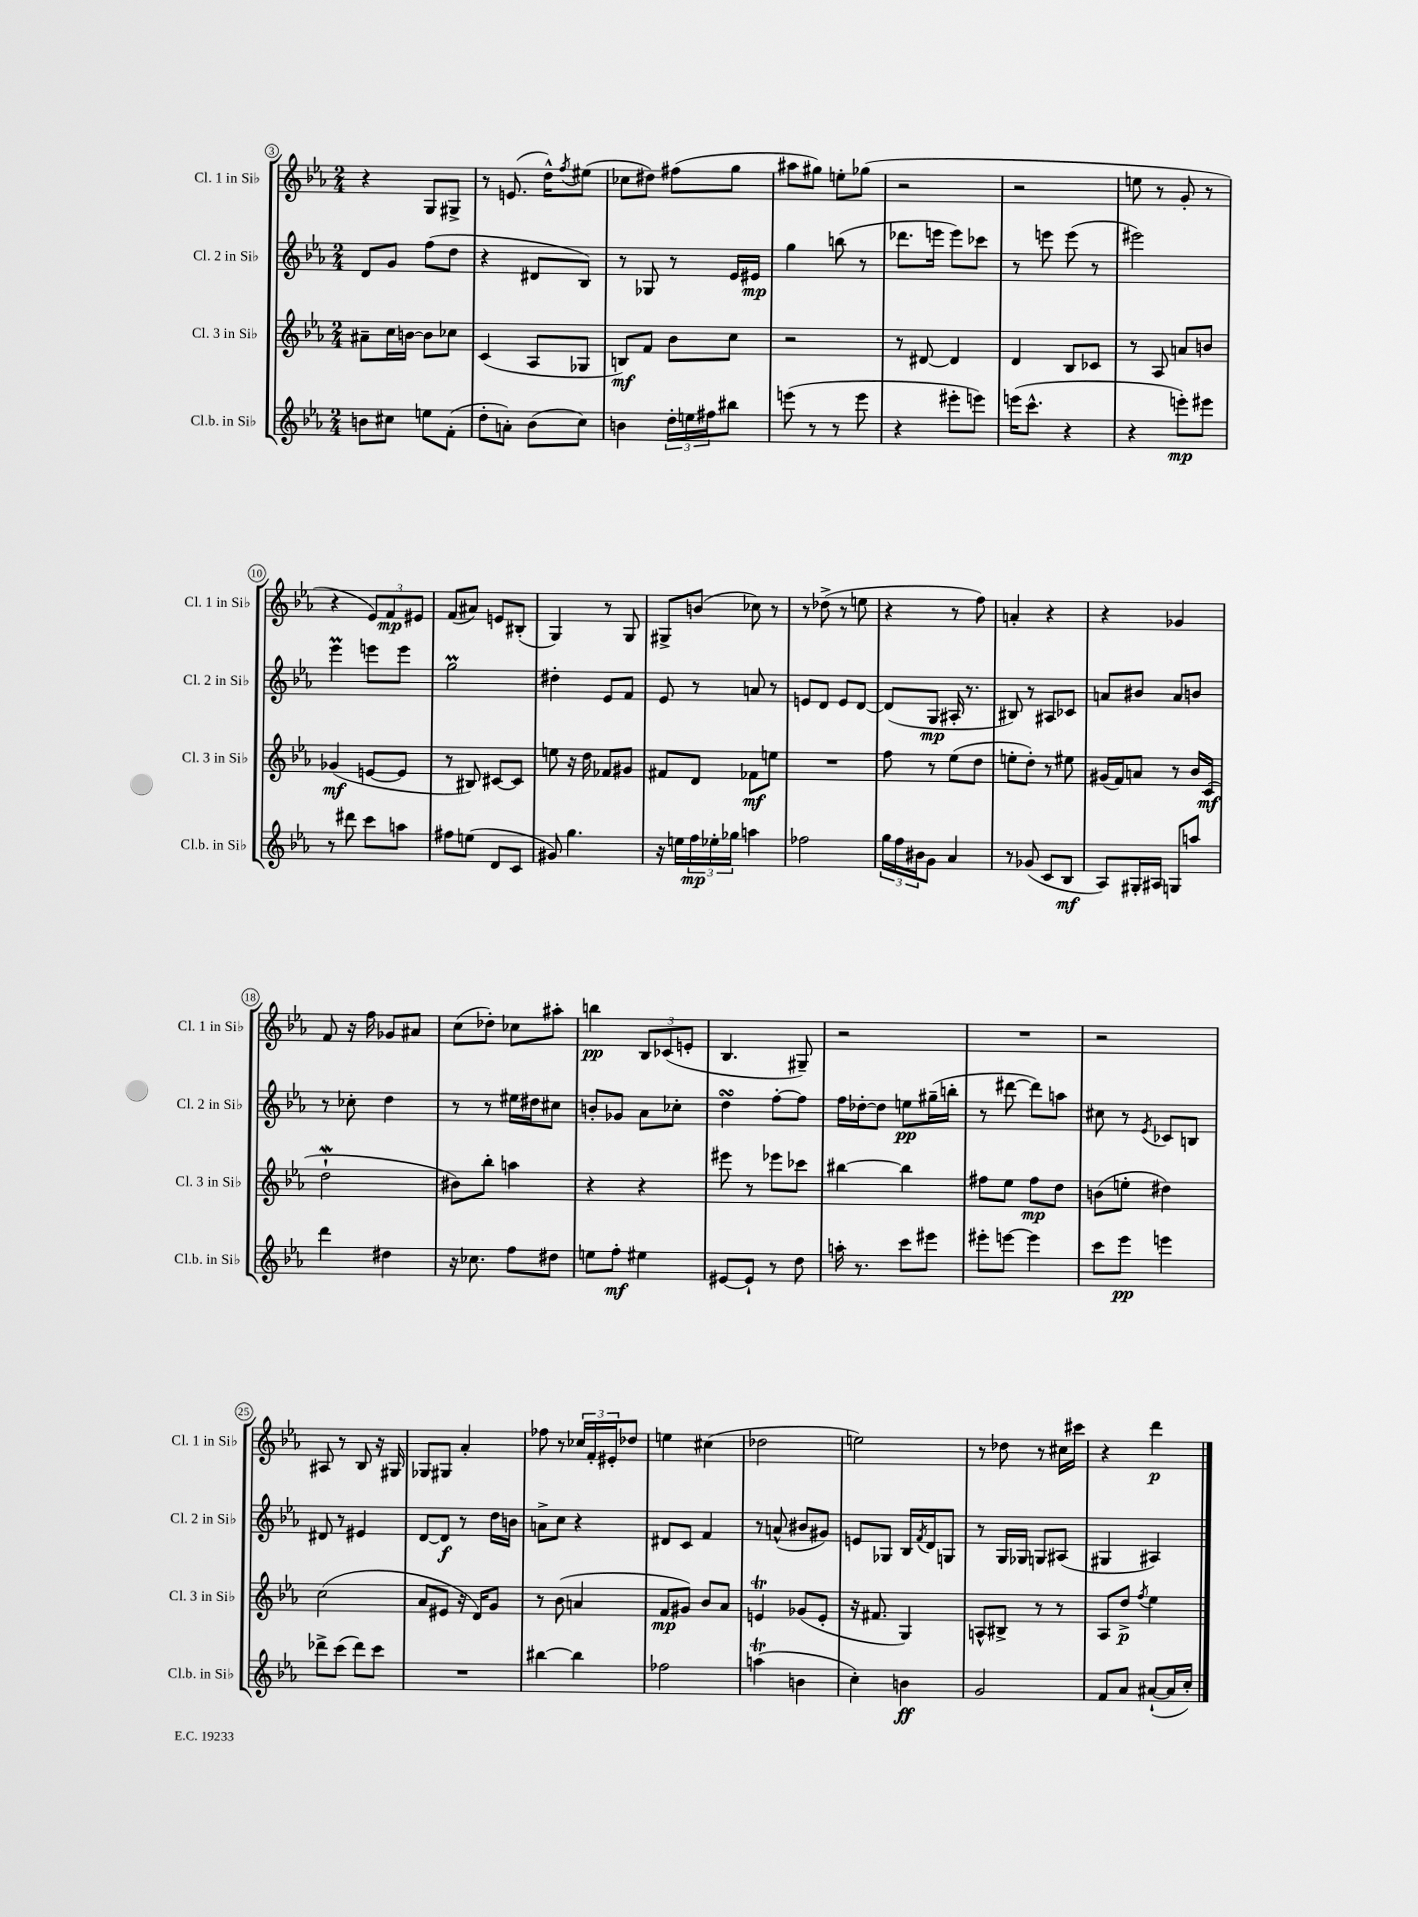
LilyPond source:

<<
\new StaffGroup <<
\new Staff = "s0" \with { instrumentName = "Cl. 1 in Sib" shortInstrumentName = "Cl. 1 in Sib" } {
    \clef treble \key ees \major \numericTimeSignature \time 2/4
    r4 g8 gis8-> |
    r8 e'8.( d''16-^) \acciaccatura { f''8 } eis''8( |
    ces''8 dis''8) fis''8( g''8 |
    ais''8 gis''8) e''8-. ges''8( |
    r2 |
    r2 |
    e''8 r8 g'8-. r8 |
    r4 \tuplet 3/2 { ees'8) f'8\mp eis'8 } |
    f'8( ais'8) e'8 bis8-.( |
    g4) r8 g8 |
    gis8-> b'8( ces''8) r8 |
    r8 des''8->( r8 e''8 |
    r4 r8 f''8) |
    a'4-. r4 |
    r4 ges'4 |
    f'8 r16 f''16 ges'8 ais'8 |
    c''8( des''8-.) ces''8 ais''8-. |
    b''4\pp \tuplet 3/2 { bes8 ces'8( e'8-. } |
    bes4. gis8--) |
    r2 |
    R2 |
    r2 |
    ais8 r8 bes8 r16 gis16 |
    ges8 gis8 aes'4-. |
    fes''8 r8 \tuplet 3/2 { ces''16 f'16-. eis'16-. } des''8 |
    e''4 cis''4( |
    des''2 |
    e''2) |
    r8 des''8 r8 cis''16 cis'''16 |
    r4 d'''4\p \bar "|." |
}
\new Staff = "s1" \with { instrumentName = "Cl. 2 in Sib" shortInstrumentName = "Cl. 2 in Sib" } {
    \clef treble \key ees \major \numericTimeSignature \time 2/4
    d'8 g'8 f''8( d''8 |
    r4 dis'8 bes8) |
    r8 ges8 r8 ees'16 eis'16\mp |
    g''4 b''8( r8 |
    des'''8. e'''16 e'''8) ces'''8 |
    r8 e'''8 e'''8( r8 |
    eis'''2) |
    ees'''4\prall e'''8 e'''8 |
    g''2\prall |
    dis''4-. ees'8 f'8 |
    ees'8 r8 a'8 r8 |
    e'8 d'8 e'8 d'8~ |
    d'8( g8\mp ais16-. r8. |
    bis8) r8 ais8 ces'8 |
    a'8 bis'8 a'8 b'8 |
    r8 ces''8-. d''4 |
    r8 r8 eis''16 dis''16 cis''8 |
    b'8-. ges'8 aes'8 ces''8-. |
    d''4\turn f''8~-. f''8 |
    f''16 des''16~-. des''8 e''8\pp gis''16--( b''16-. |
    r8 dis'''8~ dis'''8) a''8 |
    cis''8 r8 \acciaccatura { ees'8 } ces'8 b8 |
    dis'8 r8 eis'4 |
    d'8~ d'8\f r8 d''16 b'16 |
    a'8-> c''8 r4 |
    dis'8 c'8 f'4 |
    r8 a'8-^( bis'8 gis'8) |
    e'8 ges8 bes16 \acciaccatura { f'8 } d'16 g8 |
    r8 g16 ges16 g8 ais8( |
    gis4 ais4) \bar "|." |
}
\new Staff = "s2" \with { instrumentName = "Cl. 3 in Sib" shortInstrumentName = "Cl. 3 in Sib" } {
    \clef treble \key ees \major \numericTimeSignature \time 2/4
    ais'8-- c''16 b'16~ b'8 ces''8 |
    c'4( aes8 ges8 |
    b8\mf) f'8 bes'8 c''8 |
    r2 |
    r8 dis'8~ dis'4 |
    d'4 bes8 ces'8 |
    r8 aes8 a'8 b'8 |
    ges'4\mf( e'8~ e'8 |
    r8 bis8) cis'8~ cis'8 |
    e''8 r16 d''16 fes'8 gis'8 |
    fis'8 d'8 fes'8\mf e''8 |
    R2 |
    f''8 r8 ees''8( d''8 |
    e''8-. d''8-.) r8 eis''8 |
    gis'16( f'16) a'8 r8 bes'16 c'16\mf( |
    d''2-!\mordent |
    bis'8) bes''8-. a''4 |
    r4 r4 |
    eis'''8 r8 ees'''8 ces'''8 |
    bis''4~ bis''4 |
    fis''8 ees''8 fis''8\mp d''8 |
    b'8( e''8-. dis''4) |
    c''2( |
    aes'8 eis'8 r16 d'16) g'8 |
    r8 bes'8( a'4 |
    f'8\mp gis'8) bes'8 aes'8 |
    e'4\trill ges'8( e'8-. |
    r16 fis'8. g4) |
    a8-^ bis8-> r8 r8 |
    aes8 d''8->\p \acciaccatura { f''8 } ees''4 \bar "|." |
}
\new Staff = "s3" \with { instrumentName = "Cl.b. in Sib" shortInstrumentName = "Cl.b. in Sib" } {
    \clef treble \key ees \major \numericTimeSignature \time 2/4
    b'8 cis''8 e''8 f'8-.( |
    d''8-. a'8-.) bes'8( c''8) |
    b'4 \tuplet 3/2 { d''16-. e''16 fis''16 } bis''8 |
    e'''8( r8 r8 e'''8 |
    r4 eis'''8-. e'''8) |
    e'''16( c'''8.-^ r4 |
    r4 e'''8-.\mp) eis'''8 |
    r8 dis'''8 c'''8 a''8 |
    fis''8 e''8( d'8 c'8 |
    gis'8) g''4. |
    r16 e''16 \tuplet 3/2 { f''16\mp ees''16-. ges''16 } a''4 |
    fes''2 |
    \tuplet 3/2 { g''16 f''16 bis'16 } g'8 aes'4 |
    r8 ges'8( c'8 bes8\mf |
    aes8) gis16-. ais16 g8 a''8 |
    d'''4 dis''4 |
    r16 ces''8. f''8 dis''8 |
    e''8 f''8-.\mf eis''4 |
    eis'8~ eis'8-! r8 d''8 |
    a''16-. r8. c'''8 eis'''8 |
    eis'''8-. e'''8~ e'''4 |
    c'''8 ees'''8\pp e'''4 |
    des'''8-> c'''8( des'''8) c'''8 |
    R2 |
    bis''4~ bis''4 |
    fes''2 |
    a''4\trill( b'4 |
    c''4-.) b'4\ff |
    g'2 |
    f'8 aes'8 ais'8~-!( ais'16 c''16-.) \bar "|." |
}
>>
>>
\layout { \context { \Score currentBarNumber = #3 \override BarNumber.stencil = #(make-stencil-circler 0.1 0.3 ly:text-interface::print) } }
